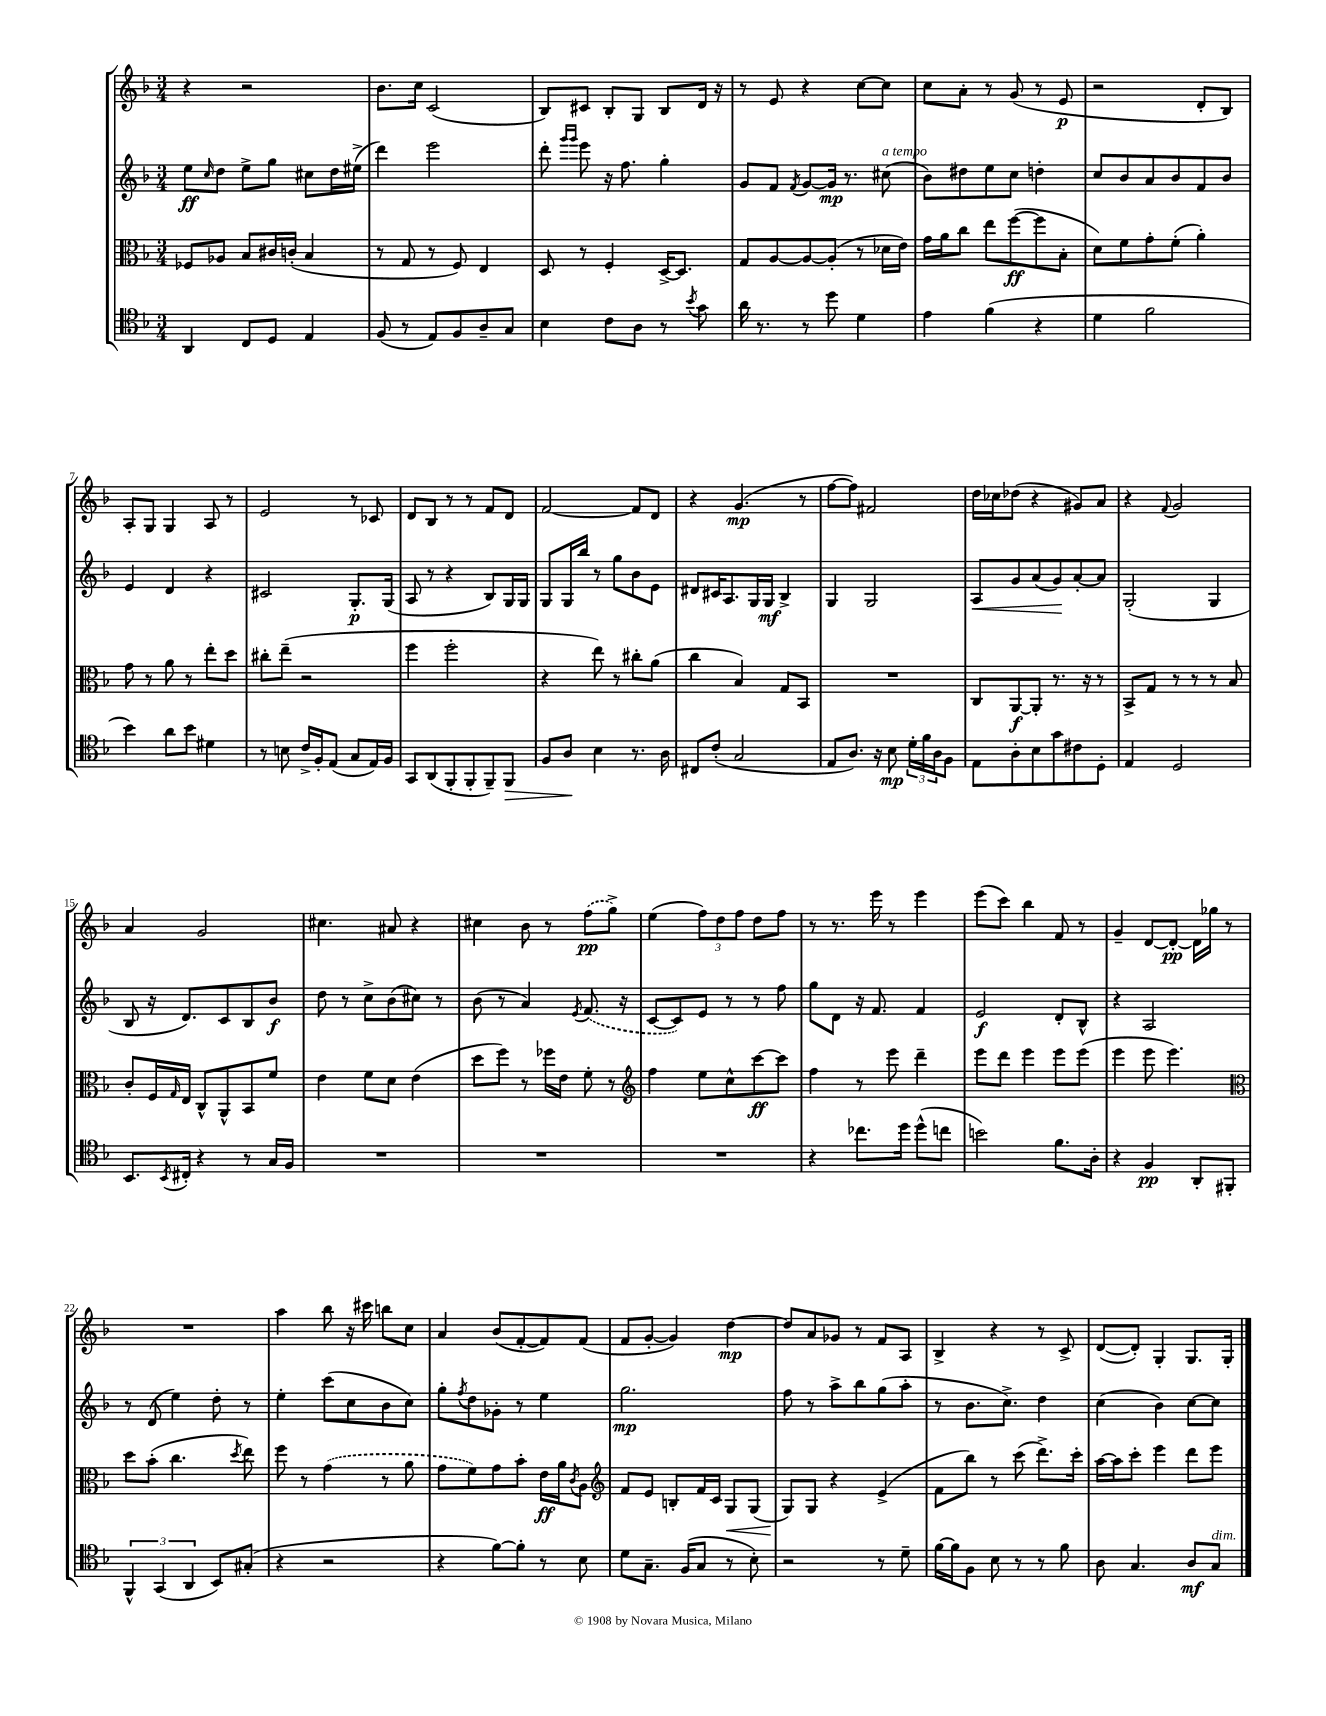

**kern	**kern	**kern	**kern
*staff4	*staff3	*staff2	*staff1
*clefC4	*clefC3	*clefG2	*clefG2
*k[b-]	*k[b-]	*k[b-]	*k[b-]
*M3/4	*M3/4	*M3/4	*M3/4
4AA	8F-	8ee	4r
.	.	16qqcc	.
.	8A-	8dd	.
8C	8B-	8ee^	2r
8D	16c#	8gg	.
.	(16c'	.	.
4E	4B-	8cc#	.
.	.	16dd	.
.	.	(16ee#^	.
=	=	=	=
(8F	8r	4ddd)	8.b-
8r	8G	.	.
.	.	.	16cc
8E)	8r	2eee	(2c
8F	8F)	.	.
8A~	4E	.	.
8G	.	.	.
=	=	=	=
4B-	8D	8ddd'	8B-)
.	.	16qqggg	.
.	.	16qqggg	.
.	8r	8eee	8c#
8c	4F'	16r	8B-'
.	.	8.ff	.
8A	.	.	8G
8r	[16D^	4gg'	8B-
.	8.D]	.	.
8qb-	.	.	.
8g	.	.	16d
.	.	.	16r
=	=	=	=
16a	8G	8g	8r
8.r	.	.	.
.	[8A	8f	8e
.	.	8qf	.
8r	8A_	[8g	4r
8dd	(8A']	16g]	.
.	.	8.r	.
4d	8r	.	[8cc
.	16d-	(8cc#	8cc]
.	16e)	.	.
=	=	=	=
4e	16g	8b-)	8cc
.	16a	.	.
.	8cc	8dd#	8a'
(4f	8ee	8ee	8r
.	([8ff	8cc	(8g
4r	8ff]	4dd'	8r
.	8B-'	.	8e
=	=	=	=
4d	8d)	8cc	2r
.	8f	8b-	.
2f	8g'	8a	.
.	(8f'	8b-	.
.	4a')	8f	8d'
.	.	8b-	8B-)
=	=	=	=
4b-)	8g	4e	8A'
.	8r	.	8G
8a	8a	4d	4G
8b-	8r	.	.
4d#	8ee'	4r	8A
.	8dd	.	8r
=	=	=	=
8r	8cc#'	2c#	2e
8B	(8ee~	.	.
16c^	2r	.	.
16F'	.	.	.
(8E	.	.	.
8G	.	8.G'	8r
16E)	.	.	8c-
16F	.	(16G	.
=	=	=	=
8GG	4ff	8A	8d
(8AA	.	8r	8B-
8FF'	2ff'	4r	8r
8FF'	.	.	8r
8FF~)	.	8B-)	8f
8FF	.	16G	8d
.	.	16G	.
=	=	=	=
8F	4r	8G	[2f
8A	.	16G	.
.	.	16bb-	.
4B-	8ee)	8r	.
.	8r	8gg	.
8.r	8cc#'	8b-	8f]
.	(8a	8e	8d
16A	.	.	.
=	=	=	=
8C#	4cc	8d#	4r
(8c'	.	16c#	.
.	.	8.A	.
2G	4B-)	.	(4.g
.	.	16G	.
.	.	16G	.
.	8G	4B-^	.
.	8BB-	.	8r
=	=	=	=
8E	2.r	4G	[8ff
8.A)	.	.	8ff])
.	.	2G	2f#
16r	.	.	.
8B-	.	.	.
24d'	.	.	.
24f	.	.	.
24A	.	.	.
8F	.	.	.
=	=	=	=
8E	8C	8A	16dd
.	.	.	16cc-
8A'	[8AA	8g	(8dd-
8B-	8AA']	(8a	4r
8g	8.r	8g)	.
8c#	.	[8a'	8g#)
.	16r	.	.
8D'	8r	8a]	8a
=	=	=	=
4E	8BB-^	(2G'	4r
.	8G	.	.
.	.	.	8qqf
2D	8r	.	2g
.	8r	.	.
.	8r	4G	.
.	8B-	.	.
=	=	=	=
8.BB-	8c'	8B-	4a
.	16F	16r	.
8qBB-	16qqG	.	.
16C#'	16E	8.d)	.
4r	8C^^	.	2g
.	8AA^^	8c	.
8r	8BB-	8B-	.
16G	8f	8b-	.
16F	.	.	.
=	=	=	=
2.r	4e	8dd	4.cc#
.	.	8r	.
.	8f	8cc^	.
.	8d	(8b-	8a#
.	(4e	8cc#)	4r
.	.	8r	.
=	=	=	=
2.r	8dd	(8b-	4cc#
.	8ff)	8r	.
.	8r	4a)	8b-
.	16ff-	.	8r
.	16e	.	.
.	.	8qe	.
.	8f'	(8.f	(8ff
.	8r	.	8gg^)
.	.	16r	.
=	=	=	=
*	*clefG2	*	*
2.r	4ff	[8c	(4ee
.	.	8c])	.
.	8ee	8e	12ff)
.	.	.	12dd
.	8cc^^	8r	.
.	.	.	12ff
.	[8ccc	8r	8dd
.	8ccc]	8ff	8ff
=	=	=	=
4r	4ff	8gg	8r
.	.	8d	8.r
8.cc-	8r	16r	.
.	.	8.f	16eee
.	8eee	.	8r
16dd	.	.	.
(8dd^^	4ddd~	4f	4eee
8cc	.	.	.
=	=	=	=
2b)	8eee	2e	(8eee
.	8ddd	.	8ccc)
.	4eee	.	4bb-
8.f	8eee	8d'	8f
.	(8eee	8B-^^	8r
16A'	.	.	.
=	=	=	=
4r	4eee	4r	4g~
4F	8eee	2A	[8d
.	4.eee)	.	8d'_
8AA'	.	.	16d]
.	.	.	16gg-
8FF#'	.	.	8r
=	=	=	=
*	*clefC3	*	*
6FF^^	8dd	8r	2.r
.	(8b-'	(8d	.
(6GG	.	.	.
.	4.cc	4ee)	.
6AA	.	.	.
8BB-)	.	8dd'	.
.	8qdd	.	.
(8G#'	8ee)	8r	.
=	=	=	=
4r	8ff	4ee'	4aa
.	8r	.	.
2r	(4g	(8ccc	8bb-
.	.	8cc	16r
.	.	.	16ccc#
.	8r	8b-	8bb
.	8a	8cc)	8cc
=	=	=	=
4r	8g	8gg'	4a
.	.	8qff	.
.	8f)	8dd	.
[8f)	8g	8g-'	(8b-
8f']	8b-'	8r	[8f'
8r	16e	4ee	8f])
.	16a	.	.
.	8qc	.	.
8B-	8A	.	(8f
=	=	=	=
*	*clefG2	*	*
8d	8f	2.gg	8f
8.G~	8e	.	[8g'
.	8B'	.	4g])
(16F	.	.	.
8G	16f	.	.
.	16c	.	.
8r	8G	.	[4dd
8B-')	(8G	.	.
=	=	=	=
2r	8G)	8ff	8dd]
.	8G	8r	8a
.	4r	8aa^	8g-
.	.	8bb-	8r
8r	(4e^	(8gg	8f
8d~	.	8aa'	8A
=	=	=	=
[16f	8f	8r	4B-^
16f]	.	.	.
8F	8bb-)	8.b-	.
8B-	8r	.	4r
.	.	8.cc^)	.
8r	(8ccc	.	.
8r	8.ddd^)	4dd	8r
8f	.	.	8c^
.	16ccc'	.	.
=	=	=	=
8A	[16aa	(4cc	([8d
.	16aa]	.	.
4.G	8ccc'	.	8d'])
.	4eee	4b-)	4G'
8A	8ddd	[8cc	8.G
8G	8eee	8cc]	.
.	.	.	16G'
==	==	==	==
*-	*-	*-	*-
